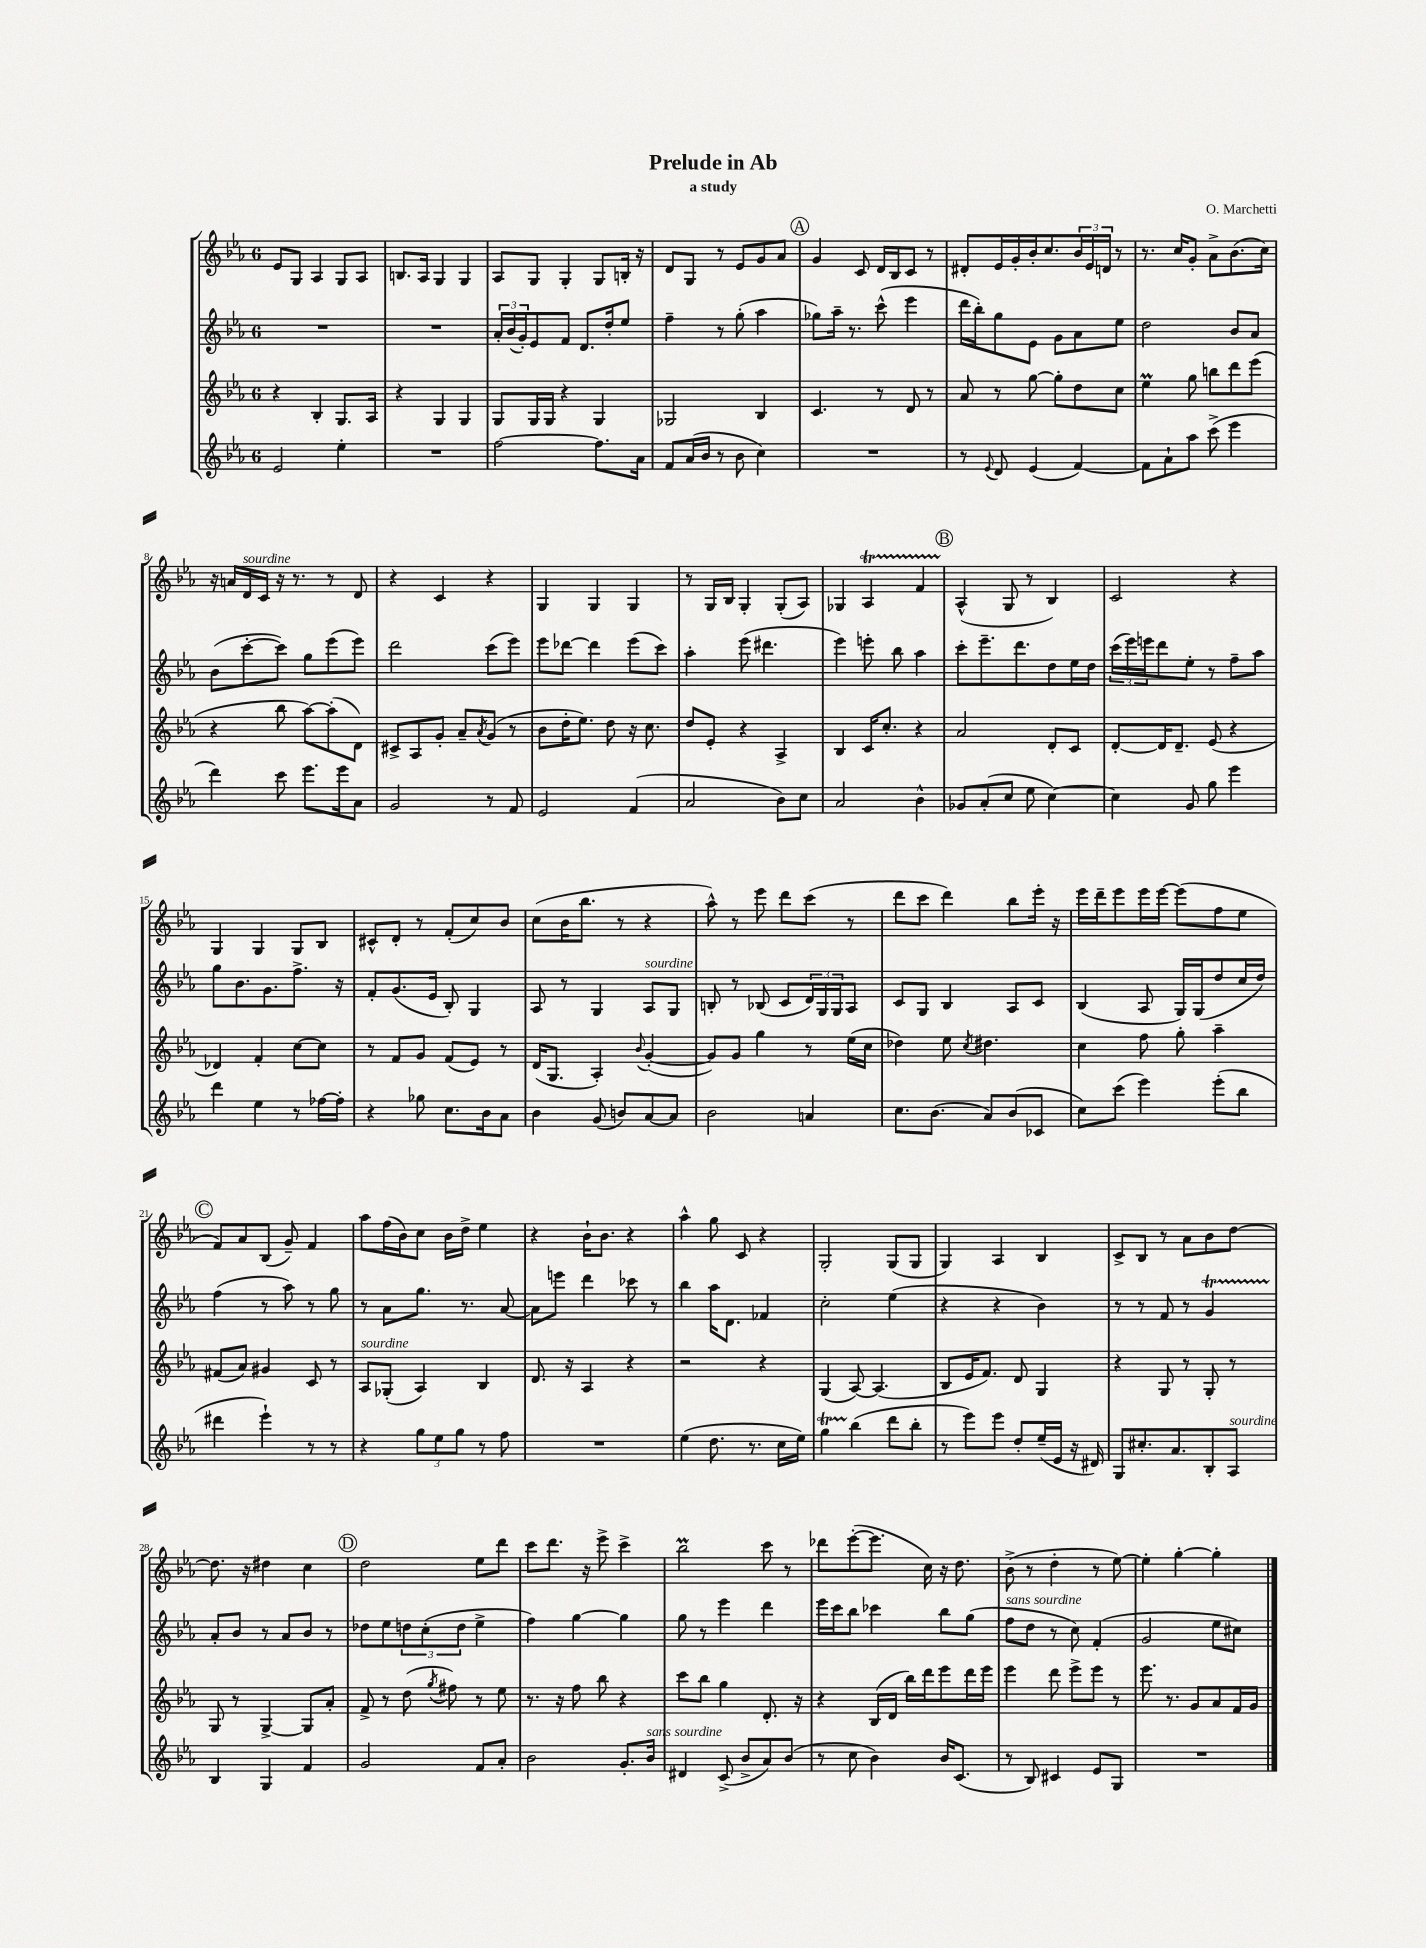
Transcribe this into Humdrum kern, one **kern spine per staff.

**kern	**kern	**kern	**kern
*part4	*part3	*part2	*part1
*staff4	*staff3	*staff2	*staff1
*clefG2	*clefG2	*clefG2	*clefG2
*k[b-e-a-]	*k[b-e-a-]	*k[b-e-a-]	*k[b-e-a-]
*M6/8	*M6/8	*M6/8	*M6/8
=1	=1	=1	=1
2e-/	4r	2.r	8e-/L
.	.	.	8G/J
.	4B-'/	.	4A-/
4ee-'\	8.G/L	.	8G/L
.	.	.	8A-/J
.	16A-/Jk	.	.
=2	=2	=2	=2
2.r	4r	2.r	8.Bn/L
.	.	.	16A-/Jk
.	4G/	.	4G/
.	4G/	.	4G/
=3	=3	=3	=3
[2ff\	8G/L	24a-'/LL	8A-/L
.	.	(24b-/	.
.	.	24g'/J)	.
.	16G/L	8e-/	8G/J
.	16G/JJ	.	.
.	4r	8f/J	4G'/
.	.	8.d/L	.
8.ff\L]	4G/	.	8G/L
.	.	16dd'/k	.
.	.	8ee-/J	16Bn'/Jk
16a-\Jk	.	.	16r
=4	=4	=4	=4
8f/L	2G-X/	4ff~\	8d/L
(16a-/L	.	.	8G/J
16b-/JJ	.	.	.
8r	.	8r	8r
8b-\	.	(8gg'\	8e-/L
4cc\)	4B-/	4aa-\	8g/
.	.	.	8a-/J
!!LO:REH:place=s1:t=A
=5	=5	=5	=5
2.r	4.c/	8gg-X\L)	4g/
.	.	16aa-~\Jk	.
.	.	8.r	.
.	.	.	8c/
.	8r	(8ccc^^\	16d/LL
.	.	.	16B-/J
.	8d/	4eee-\	8c/J
.	8r	.	8r
=6	=6	=6	=6
8r	8a-/	16ddd\LL	8d#X'/L
.	.	16bb-'\J)	.
8qqe-/	.	.	.
8d/	8r	8gg\	16e-/L
.	.	.	16g'/
(4e-/	[8gg\	8e-\J	16b-'/J
.	.	.	8.cc/
.	8gg'\L]	8g\L	.
[4f/)	8dd\	8a-\	24b-/L
.	.	.	24e-/
.	.	.	24dn/JJ
.	8cc\J	8ee-\J	8r
=7	=7	=7	=7
8f\L]	4ee-M\	2dd\	8.r
8a-`\	.	.	.
.	.	.	16cc/KL
8aa-\J	8gg\	.	8g'/J
(8ccc^\	8bbn\L	.	8a-^\L
4eee-\	8ddd\	8b-/L	(8.b-\
.	(8eee-\J	8a-/J	.
.	.	.	16cc\Jk)
!!LO:LB:g=z
=8	=8	=8	=8
4ddd\)	4r	(8b-\L	16r
.	.	.	16an/LL
!	!	!	!LO:TX:a:i:t=sourdine
.	.	[8ccc'\	16d/
.	.	.	16c/JJ
8ccc\	8bb-\	8ccc\J])	16r
.	.	.	8.r
8.eee-\L	[8aa-\L)	8gg\L	.
.	(8aa-'\]	(8eee-\	8r
16eee-\k	.	.	.
8a-\J	8d\J)	8eee-\J)	8d/
=9	=9	=9	=9
2g/	8c#X^/L	2ddd\	4r
.	8A-/	.	.
.	8g'/J	.	4c/
.	8a-~/L	.	.
.	8qa-/	.	.
8r	(8g/J	(8ccc\L	4r
8f/	8r	8eee-\J)	.
=10	=10	=10	=10
2e-/	8b-\L	8eee-\L	4G/
.	16dd'\K	[8ddd-X\J	.
.	8.ee-\J)	.	.
.	.	4ddd-\]	4G/
.	8dd\	.	.
(4f/	16r	(8eee-\L	4G/
.	8.cc\	.	.
.	.	8ccc\J)	.
=11	=11	=11	=11
2a-/	8dd/L	4aa-'\	8r
.	8e-'/J	.	16G/LL
.	.	.	16B-/JJ
.	4r	(8eee-\	4G'/
.	.	4.ddd#X\	.
8b-\L)	4A-^/	.	(8G'/L
8cc\J	.	.	8A-/J)
=12	=12	=12	=12
2a-/	4B-/	4eee-\)	4G-X/
.	16c/KL	8eeen'\	4A-T/
.	8.cc'/J	.	.
.	.	8bb-\	.
4b-^^\	4r	4aa-\	4fTTT/
!!LO:REH:place=s1:t=B
=13	=13	=13	=13
8g-X/L	2a-/	8ccc'\L	(4A-^^/
(8a-'/	.	8.eee-~\	.
8cc/J	.	.	8G/
.	.	8.ddd\	.
8ee-\	.	.	8r
[4cc\)	8d'/L	8dd\	4B-/)
.	8c/J	16ee-\L	.
.	.	16dd\JJ	.
=14	=14	=14	=14
4cc\]	[8d'/L	(24ccc\LL	2c/
.	.	24eee-\)	.
.	.	24eeen\J	.
.	16d/K]	8ddd\	.
.	8.d~/J	.	.
8g/	.	8ee-'\J	.
8gg\	(8e-/	8r	.
4eee-\	4r	8ff~\L	4r
.	.	8aa-\J	.
!!LO:LB:g=z
=15	=15	=15	=15
4ddd\	4d-X/)	8gg\L	4G/
.	.	8.b-\	.
4ee-\	4f'/	.	4G/
.	.	8.g\	.
8r	[8cc\L	8.ff^\J	8G/L
[16ff-X\LL	8cc\J]	.	8B-/J
16ff-'\JJ]	.	16r	.
=16	=16	=16	=16
4r	8r	8f'/L	8c#X^^/L
.	8f/L	(8.g/	8d'/J
8gg-X\	8g/J	.	8r
.	.	16e-/Jk	.
8.cc\L	(8f/L	8B-'/)	(8f'/L
.	8e-/J)	4G/	8cc/)
16b-\k	.	.	.
8a-\J	8r	.	8b-/J
=17	=17	=17	=17
4b-\	(16d/KL	8A-/	(8cc\L
.	8.G/J	.	.
.	.	8r	16b-\K
.	.	.	8.bb-\J
(8g/	4A-'/)	4G/	.
8bn/L)	.	.	8r
.	8qqb-/	.	.
!	!	!LO:TX:a:i:t=sourdine	!
[8a-/	([4g'/	8A-/L	4r
8a-/J]	.	8G/J	.
=18	=18	=18	=18
2b-\	8g/L])	8Bn'/	8aa-^^\)
.	8g/J	8r	8r
.	4gg\	(8B-X/	8eee-\
.	.	8c/L	8ddd\L
4an/	8r	24d/L)	(8ccc\J
.	.	24G/	.
.	.	24G/J	.
.	(16ee-\LL	8A-/J	8r
.	16cc\JJ	.	.
=19	=19	=19	=19
8.cc\L	4dd-X\)	8c/L	8ddd\L
.	.	8G/J	8ccc\J
(8.b-\J	.	.	.
.	8ee-\	4B-/	4ddd\)
.	8qcc/	.	.
8a-/L)	4.dd#X\	.	.
(8b-/	.	8A-/L	8bb-\L
8c-X/J	.	8c/J	16eee-'\Jk
.	.	.	16r
=20	=20	=20	=20
8cc\L)	4cc\	(4B-/	16eee-\LL
.	.	.	16ddd~\J
(8ccc\J	.	.	8eee-\
4eee-\)	8ff\	8A-/	16eee-\L
.	.	.	[16eee-\JJ
.	8gg'\	16G/LL)	(8eee-\L]
.	.	(16G/J	.
(8eee-'\L	4aa-~\	8dd/	8ff\
8bb-\J	.	16cc/L	8ee-\J
.	.	16dd/JJ)	.
!!LO:LB:g=z
!!LO:REH:place=s1:t=C
=21	=21	=21	=21
4ddd#X\	(8f#X/L	(4ff\	8f/L)
.	8a-/J)	.	8a-/
4eee-`\)	4g#X/	8r	(8B-/J
.	.	8aa-\)	8g~/)
8r	8c/	8r	4f/
8r	8r	8gg\	.
=22	=22	=22	=22
!	!LO:TX:a:i:t=sourdine	!	!
4r	8A-/L	8r	8aa-\L
.	(8G-X'/J	8a-\L	(16ff\L
.	.	.	16b-\J)
12gg\L	4A-/)	8.gg\J	8cc\J
12ee-\	.	.	.
.	.	.	16b-\LL
12gg\J	.	.	.
.	.	8.r	16dd^\JJ
8r	4B-/	.	4ee-\
8ff\	.	[8a-/	.
=23	=23	=23	=23
2.r	8.d/	8a-\L]	4r
.	.	8eeen\J	.
.	16r	.	.
.	4A-/	4ddd\	16b-`\KL
.	.	.	8.b-\J
.	4r	8ccc-X\	4r
.	.	8r	.
=24	=24	=24	=24
(4ee-\	2r	4bb-\	4aa-^^\
8.dd\	.	16aa-\KL	8gg\
.	.	8.d\J	.
.	.	.	8c/
8.r	.	.	.
.	4r	4f-X/	4r
16cc\LL	.	.	.
16ee-\JJ)	.	.	.
=25	=25	=25	=25
4ggt\	(4G/	2cc'\	2G'/
(4bb-\	[8A-/)	.	.
.	(4.A-/]	.	.
8ddd\L	.	(4ee-\	(8G/L
8bb-'\J	.	.	8G/J
=26	=26	=26	=26
8r	8B-/L	4r	4G/)
8eee-\L)	16e-/K	.	.
.	8.f/J)	.	.
8eee-\J	.	4r	4A-/
8dd'/L	8d/	.	.
(16ee-~/L	4G/	4b-\)	4B-/
16e-/JJ	.	.	.
16r	.	.	.
16d#X/)	.	.	.
=27	=27	=27	=27
8G/L	4r	8r	8c^/L
8.cc#X'/	.	8r	8B-/J
.	8G/	8f/	8r
8.a-/	.	.	.
.	8r	8r	8a-\L
8B-'/	8G'/	4gt/	8b-\
!LO:TX:a:i:t=sourdine	!	!	!
8A-/J	8r	.	[8dd\J
!!LO:LB:g=z
=28	=28	=28	=28
4B-/	8G/	8a-'/L	8.dd\]
.	8r	8b-/J	.
.	.	.	16r
4G/	[4G^/	8r	4dd#X\
.	.	8a-/L	.
4f/	8G/L]	8b-/J	4cc\
.	8a-'/J	8r	.
!!LO:REH:place=s1:t=D
=29	=29	=29	=29
2g/	8f^/	8dd-X\L	2dd\
.	8r	8ee-\	.
.	(8dd\	12ddn\	.
.	.	(12cc'\	.
.	8qgg/	.	.
.	8ff#X\)	.	.
.	.	12dd\J	.
8f/L	8r	4ee-^\	8ee-\L
8a-'/J	8ee-\	.	8ddd\J
=30	=30	=30	=30
2b-\	8.r	4ff\)	8ccc\L
.	.	.	8.ddd\J
.	16r	.	.
.	8ff\	[4gg\	.
.	.	.	16r
.	8bb-\	.	8eee-^\
8.g'/L	4r	4gg\]	4ccc^\
!LO:TX:a:i:t=sans sourdine	!	!	!
16b-/Jk	.	.	.
=31	=31	=31	=31
4d#X/	8ccc\L	8gg\	2bb-M\
.	8bb-\J	8r	.
(8c^/	4gg\	4eee-\	.
8b-^/L	.	.	.
8a-/)	8.d'/	4ddd\	8ccc\
(8b-/J	.	.	8r
.	16r	.	.
=32	=32	=32	=32
8r	4r	16eee-\LL	8ddd-X\L
.	.	16ccc\J	.
8cc\	.	8bb-\J	([8eee-'\
4b-\)	(16B-/LL	4ccc-X\	8.eee-\J]
.	16d/JJ	.	.
.	16bb-\LL)	.	.
.	16ddd\J	.	16cc\)
16b-/KL	8eee-\	8bb-\L	16r
(8.c/J	.	.	8.dd\
.	16ddd\L	(8gg\J	.
.	16eee-\JJ	.	.
=33	=33	=33	=33
!	!	!LO:TX:a:i:t=sans sourdine	!
8r	4eee-\	8ff\L	(8b-^\
8B-/)	.	8dd\J	8r
4c#X/	8ddd\	8r	4dd'\
.	8eee-^\L	8cc\)	.
8e-/L	8eee-\J	(4f'/	8r
8G/J	8r	.	[8ee-\)
=34	=34	=34	=34
2.r	8.eee-\	2g/	4ee-'\]
.	8.r	.	.
.	.	.	[4gg'\
.	8g/L	.	.
.	8a-/	8ee-\L	4gg'\]
.	16f/L	8cc#X\J)	.
.	16g/JJ	.	.
==	==	==	==
*-	*-	*-	*-
